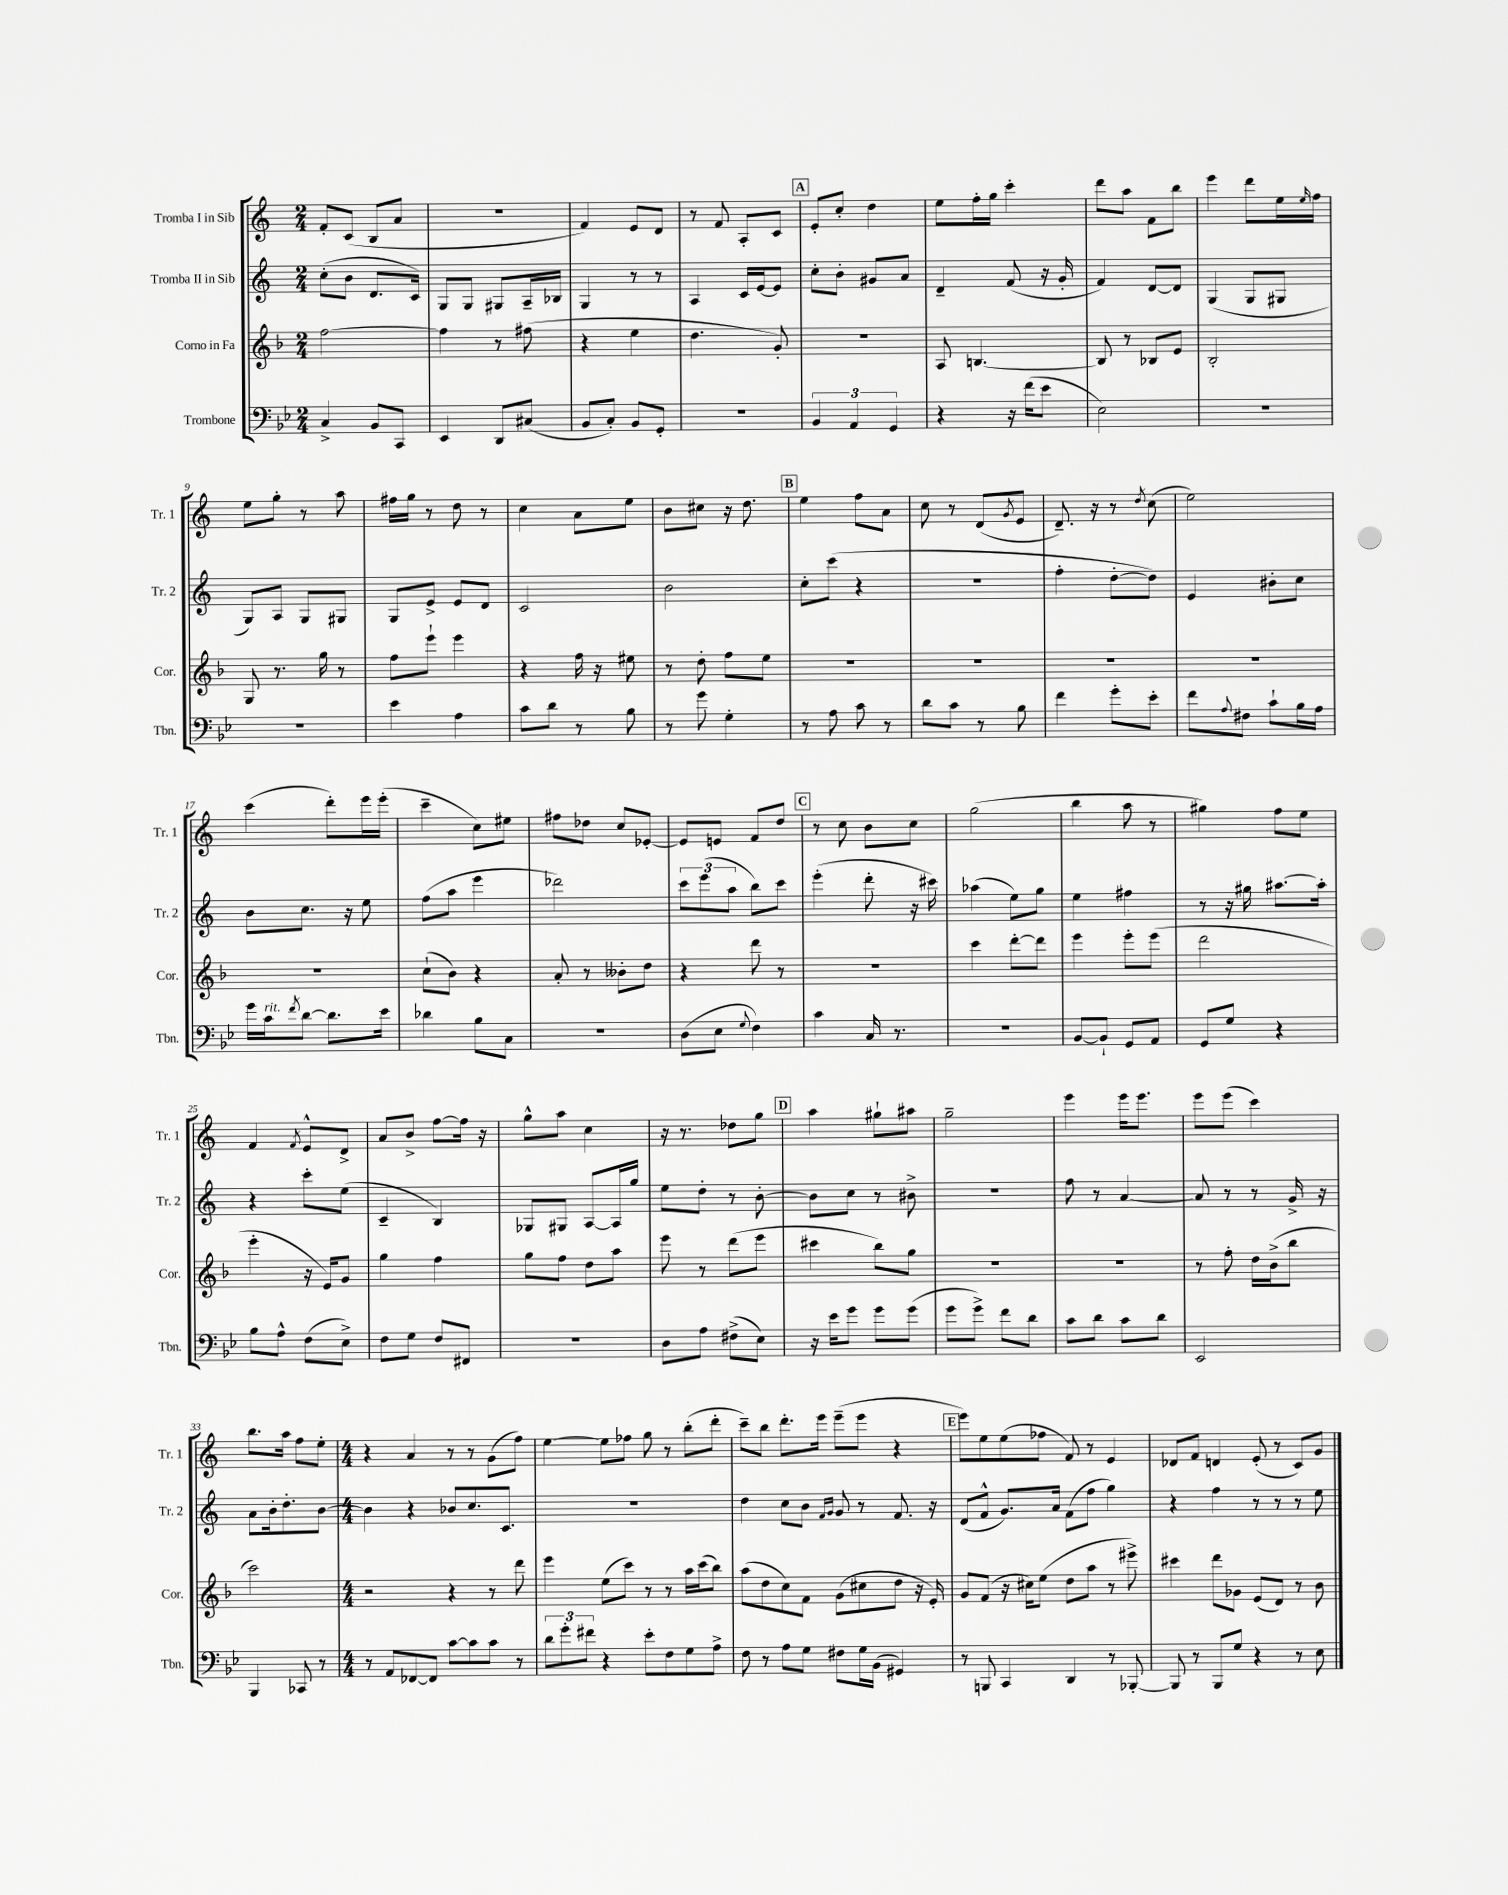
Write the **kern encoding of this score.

**kern	**kern	**kern	**kern
*part4	*part3	*part2	*part1
*staff4	*staff3	*staff2	*staff1
*I"Trombone	*I"Corno in Fa	*I"Tromba II in Sib	*I"Tromba I in Sib
*I'Tbn.	*I'Cor.	*I'Tr. 2	*I'Tr. 1
*clefF4	*clefG2	*clefG2	*clefG2
*k[b-e-]	*k[b-]	*k[]	*k[]
*M2/4	*M2/4	*M2/4	*M2/4
=1	=1	=1	=1
4C^/	[2ff\	(8cc'\L	8f'/L
.	.	8b\J	(8c/J
8BB-/L	.	8.d/L	8B/L
8CC/J	.	.	8a/J
.	.	16c/Jk)	.
=2	=2	=2	=2
4EE-/	4ff\]	8G/L	2r
.	.	8G/J	.
8DD/L	8r	8G#X/L	.
(8C#X/J	(8ff#X\	16A~/L	.
.	.	16B-X/JJ	.
=3	=3	=3	=3
8BB-/L	4r	4G/	4f/)
8C'/J)	.	.	.
8BB-/L	4ee\	8r	8e/L
8GG'/J	.	8r	8d/J
=4	=4	=4	=4
2r	4.dd\	4A/	8r
.	.	.	8f/
.	.	16c/LL	8A'/L
.	.	[16e/J	.
.	8g'/)	8e/J]	8c/J
!!LO:REH:place=s1:t=A
=5	=5	=5	=5
6BB-/	2r	8cc'\L	8e'/L
.	.	8b'\J	8cc'/J
6AA/	.	.	.
.	.	8g#X/L	4dd\
6GG/	.	.	.
.	.	8a/J	.
=6	=6	=6	=6
4r	8A/	4d~/	8ee\L
.	[4.Bn/	.	16ff'\L
.	.	.	16gg\JJ
16r	.	(8f/	4ccc'\
(16f\KL	.	.	.
8e-\J	.	16r	.
.	.	16g'/	.
=7	=7	=7	=7
2E-\)	8B/]	4f/)	8ddd\L
.	8r	.	8aa\J
.	8B-X/L	[8d/L	8f\L
.	8e/J	8d/J]	8bb\J
=8	=8	=8	=8
2r	2B-'/	(4G/	4eee\
.	.	8G/L	8ddd\L
.	.	8G#X/J	16ee\L
.	.	.	16qqee/
.	.	.	16ff\JJ
!!LO:LB:g=z
=9	=9	=9	=9
2r	8G/	8G/L)	8ee\L
.	8.r	8A/J	8gg'\J
.	.	8G/L	8r
.	16gg\	.	.
.	8r	8G#X/J	8aa\
=10	=10	=10	=10
4e-\	8ff\L	8G/L	16ff#X\LL
.	.	.	16gg\JJ
.	8eee`\J	8e^/J	8r
4A\	4eee\	8e/L	8dd\
.	.	8d/J	8r
=11	=11	=11	=11
8c\L	4r	2c/	4cc\
8d\J	.	.	.
8r	16ff\	.	8a\L
.	16r	.	.
8B-\	8ee#X\	.	8ee\J
=12	=12	=12	=12
8r	8r	2b\	8b\L
8g\	8dd'\	.	8cc#X\J
4G'\	8ff\L	.	16r
.	.	.	8.dd\
.	8ee\J	.	.
!!LO:REH:place=s1:t=B
=13	=13	=13	=13
8r	2r	8cc'\L	4ee\
8A\	.	(8ccc\J	.
8c\	.	4r	8ff\L
8r	.	.	8a\J
=14	=14	=14	=14
8d\L	2r	2r	8cc\
8c\J	.	.	8r
8r	.	.	(8d/L
.	.	.	8qg/
8B-\	.	.	8e/J
=15	=15	=15	=15
4f\	2r	4ff'\	8.d~/)
.	.	.	16r
8g'\L	.	[8dd'\L	8r
.	.	.	8qdd/
8e-'\J	.	8dd\J])	(8cc\
=16	=16	=16	=16
8f\L	2r	4e/	2ee\)
8qqA/	.	.	.
8F#X\J	.	.	.
8c`\L	.	8b#X'\L	.
16B-\L	.	8cc\J	.
16A\JJ	.	.	.
!!LO:LB:g=z
=17	=17	=17	=17
16g\LL	2r	8b\L	(4ccc\
!LO:TX:a:i:t=rit.	!	!	!
16c\J	.	.	.
8qf/	.	.	.
[8d\J	.	8.cc\J	.
8.d\L]	.	.	8ddd'\L)
.	.	16r	.
.	.	8ee\	16eee\L
16e-\Jk	.	.	(16eee'\JJ
=18	=18	=18	=18
4d-X\	(8cc`\L	(8ff\L	4ccc~\
.	8b-\J)	8aa\J	.
8B-\L	4r	4eee\	8cc\L)
8C\J	.	.	8ee#X\J
=19	=19	=19	=19
2r	8a'/	2ddd-X\)	8ff#X\L
.	8r	.	8dd-X\J
.	8b--X'\L	.	8cc/L
.	8dd\J	.	[8e-X'/J
=20	=20	=20	=20
(8D\L	4r	12ccc\L	8e-/L]
.	.	(12eee\	.
8E-\J	.	.	8en/J
.	.	12aa\J	.
8qqG/	.	.	.
4F\)	8ddd\	8bb\L)	8f/L
.	8r	8ccc\J	8dd/J
!!LO:REH:place=s1:t=C
=21	=21	=21	=21
4c\	2r	(4eee'\	8r
.	.	.	8cc\
16C/	.	8ddd'\	8b\L
8.r	.	.	.
.	.	16r	8cc\J
.	.	16ccc#X\)	.
=22	=22	=22	=22
2r	4ccc\	(4aa-X\	(2gg\
.	[8ddd'\L	8ee\L)	.
.	8ddd\J]	8gg\J	.
=23	=23	=23	=23
[8BB-/L	4eee\	4ee\	4bb\
8BB-`/J]	.	.	.
8GG/L	8eee'\L	4ff#X\	8aa\
8AA/J	(8eee\J	.	8r
=24	=24	=24	=24
8GG/L	2ddd\	8r	4gg#X\)
8G/J	.	16r	.
.	.	16gg#X\	.
4r	.	[8.aa#X\L	8ff\L
.	.	.	8ee\J
.	.	16aa#'\Jk]	.
!!LO:LB:g=z
=25	=25	=25	=25
8B-\L	4eee'\	4r	4f/
8A^^\J	.	.	.
.	.	.	8qf/
(8F\L	16r	8ccc'\L	8e^^/L
.	16e/KL)	.	.
8E-^\J)	8g/J	(8ee\J	8d^/J
=26	=26	=26	=26
8F\L	4gg\	4c~/	8a/L
8G\J	.	.	8b^/J
8F/L	4ff\	4B/)	[8ff\L
8FF#X/J	.	.	16ff\Jk]
.	.	.	16r
=27	=27	=27	=27
2r	8gg\L	8G-X/L	8gg^^\L
.	8ff\J	8G#X/J	8aa\J
.	8dd\L	[8A/L	4cc\
.	8aa\J	16A/L]	.
.	.	16gg/JJ	.
=28	=28	=28	=28
8D\L	8eee\	8ee\L	16r
.	.	.	8.r
8A\J	8r	8dd'\J	.
(8F#X^\L	(8ddd\L	8r	8dd-X\L
8E-\J)	8eee\J	[8b'\	8gg\J
!!LO:REH:place=s1:t=D
=29	=29	=29	=29
16r	4ccc#X\	8b\L]	4aa\
16e-\KL	.	.	.
8g\J	.	8cc\J	.
8g\L	8bb-\L)	8r	8gg#X`\L
(8g\J	8gg\J	8b#X^\	8aa#X\J
=30	=30	=30	=30
8g\L	2r	2r	2gg~\
8g^\J)	.	.	.
8f\L	.	.	.
8d\J	.	.	.
=31	=31	=31	=31
8c\L	2r	8ff\	4eee\
8d\J	.	8r	.
8c\L	.	[4a/	16eee\KL
.	.	.	8.eee\J
8d\J	.	.	.
=32	=32	=32	=32
2EE-/	8r	8a/]	8eee\L
.	8ff'\	8r	(8eee\J
.	16dd\LL	8r	4ccc\)
.	(16b-^\J	.	.
.	8bb-\J	16g^/	.
.	.	16r	.
!!LO:LB:g=z
=33	=33	=33	=33
4BBB-/	2ccc\)	8a\L	8.bb\L
.	.	16b'\k	.
.	.	8.dd'\	16aa\Jk
8CC-X/	.	.	8ff\L
8r	.	[8b\J	8ee'\J
=34	=34	=34	=34
*M4/4	*M4/4	*M4/4	*M4/4
8r	2r	4b\]	4r
8AA/L	.	.	.
[8FF-X/	.	4r	4a/
8FF-/J]	.	.	.
[8c\L	4r	8b-X/L	8r
8c\]	.	8.cc/	8r
8c\J	8r	.	(8g\L
.	.	8.c/J	.
8r	8ddd\	.	8ff\J)
=35	=35	=35	=35
12d\L	4eee\	1r	[4ee\
12g'\	.	.	.
12f#X\J	.	.	.
4r	(8ee\L	.	8ee\L]
.	8ccc\J)	.	8ff-X\J
8e-'\L	8r	.	8gg\
8F\	8r	.	8r
8G\	16aa\LL	.	(8bb'\L
.	(16ccc\J	.	.
8A^\J	8bb-\J)	.	8ddd'\J
=36	=36	=36	=36
8F\	(8aa\L	4dd\	8ccc~\L)
8r	8dd\	.	8bb\J
8A\L	8cc\)	8cc\L	8.ddd'\L
8G\J	8f\J	8b\J	.
.	.	.	16eee\Jk
.	.	16qqf/LL	.
.	.	16qqg/JJ	.
8F#X\L	(8g\L	8g/	(8eee~\L
16G\L	8cc#X\	8r	8eee\J
(16BB-\JJ	.	.	.
4GG#X/)	8dd\J	8.f/	4r
.	16r	.	.
.	16e'/)	16r	.
!!LO:REH:place=s1:t=E
=37	=37	=37	=37
8r	8g/L	(8d/L	8eee\L)
8BBBn/	(8f/J	8f^^/J	8ee\
4CC/	16r	8.g/L)	(8ee\
.	16cc#X\KL)	.	.
.	(8ee\J	.	8ff-X\J
.	.	16a/Jk	.
4DD/	8dd\L	(8f\L	8f/)
.	8aa\J	8ff\J	8r
8r	8r	4gg\)	4e/
[8BBB-X'/	8eee#X^\)	.	.
=38	=38	=38	=38
8BBB-/]	4ccc#X\	4r	8d-X/L
8r	.	.	8f/J
8BBB-/L	8ddd\L	4ff\	4dn/
8G/J	8g-X\J	.	.
4r	(8e/L	8r	(8e'/
.	8d/J)	8r	8r
8r	8r	8r	8c/L)
8E-\	8b-\	8ee\	8g/J
==	==	==	==
*-	*-	*-	*-
